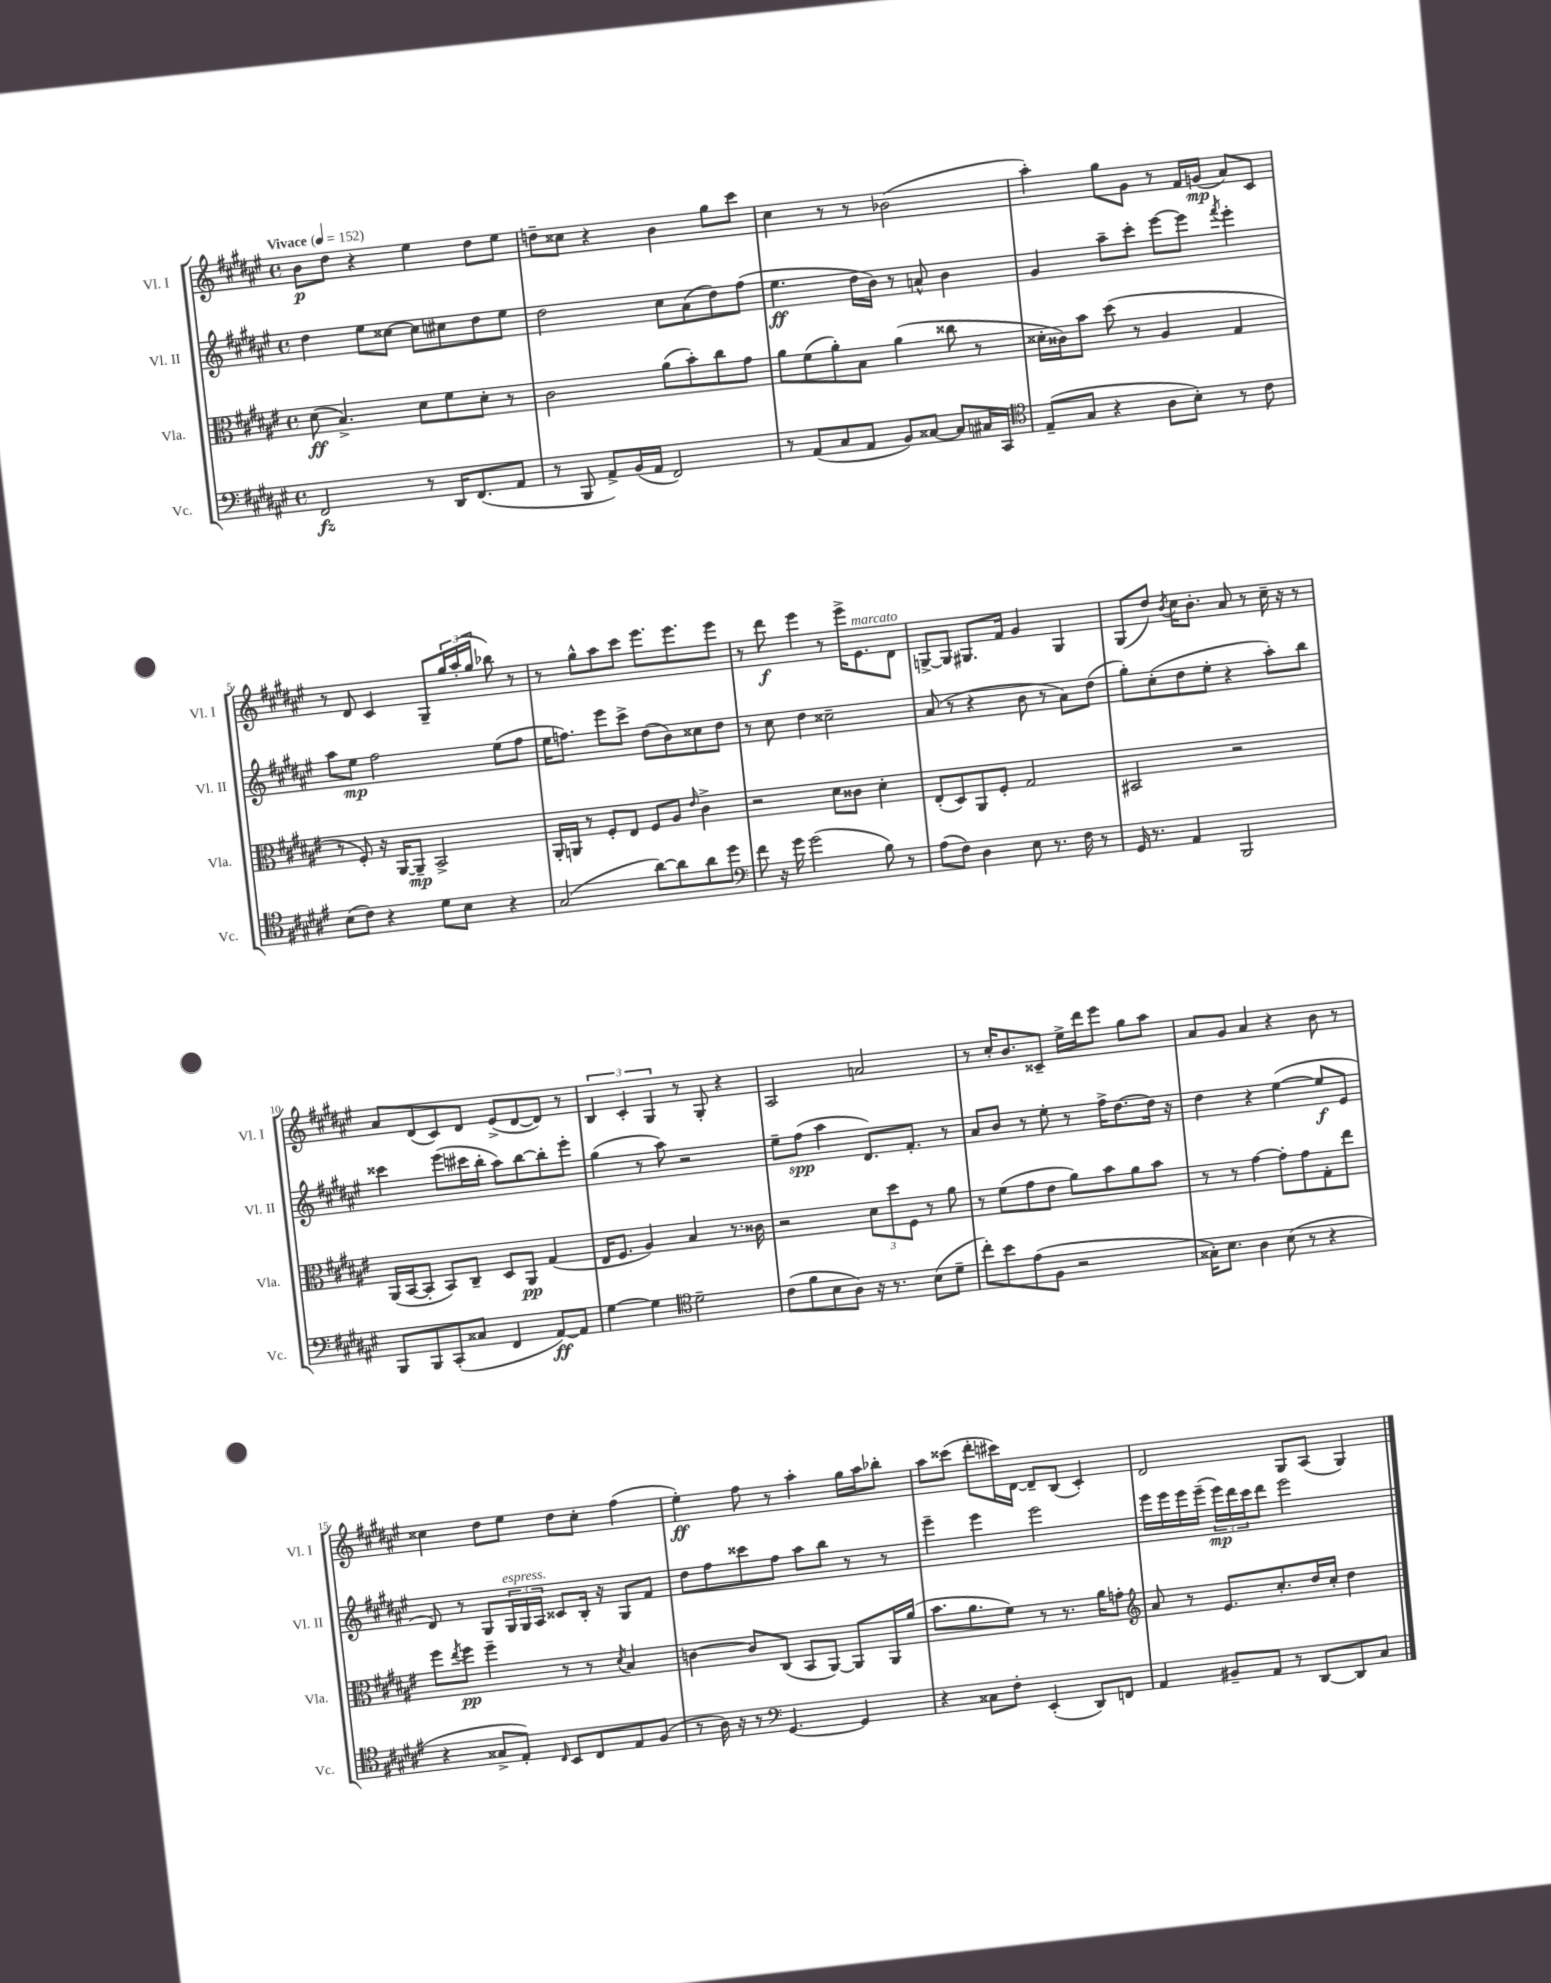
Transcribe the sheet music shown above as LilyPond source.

<<
\new StaffGroup <<
\new Staff = "s0" \with { instrumentName = "Vl. I" shortInstrumentName = "Vl. I" } {
    \clef treble \key fis \major \defaultTimeSignature \time 4/4 \tempo "Vivace" 4 = 152
    b'8\p dis''8 r4 eis''4 dis''8 eis''8 |
    d''8-- cisis''8 r4 b'4 gis''8 cis'''8 |
    cis''4 r8 r8 bes'2( |
    ais''4-.) gis''8 gis'8 r8 fis'16 g'16\mp( ais'8) cis'8 |
    r8 dis'8 cis'4 gis8-- \tuplet 3/2 { gis''16 ais''16-.( gis''16 } bes''8) r8 |
    r8 gis''8-^ ais''8 cis'''8 eis'''8. eis'''8. eis'''8 |
    r8 dis'''8\f eis'''4 r8 eis'''16-> eis'8.^\markup { \italic "marcato" } dis'8 |
    g8~-> g8 gis8. fis'16 gis'4 gis4 |
    gis8( dis''8) \acciaccatura { b'8 } cis''16 b'8.-. ais'8 r8 cis''16-- r16 r8 |
    ais'8 dis'8( cis'8) dis'8 eis'8->( dis'8~ dis'8) r8 |
    \tuplet 3/2 { b4 cis'4-. gis4 } r8 gis8-. r4 |
    ais2 a'2 |
    r8 cis''16-. b'8. cisis'8-- eis''16-> dis'''16 eis'''8 gis''8 ais''8 |
    ais'8 gis'8 ais'4 r4 b'8 r8 |
    cisis''4 dis''8 eis''8 dis''8 cisis''8-. fis''4( |
    eis''4-.\ff) fis''8 r8 ais''4-. gis''16 ais''16 bes''8-. |
    ais''8 cisis'''8( dis'''8-. cis'''16) dis'16~ dis'8-- b8( cis'4-.) |
    dis'2 gis8 ais8( gis4) \bar "|." |
}
\new Staff = "s1" \with { instrumentName = "Vl. II" shortInstrumentName = "Vl. II" } {
    \clef treble \key fis \major \defaultTimeSignature \time 4/4
    dis''4 eis''8 cisis''8~ cisis''8 cis''8 dis''8 eis''8 |
    dis''2 cis''8 ais'8( dis''8) fis''8( |
    eis''4.\ff dis''16 b'16) r8 a'8-^ b'4 |
    gis'4 ais''8-- cis'''8-. eis'''8~ eis'''8 \acciaccatura { fis'''8 } eis'''4-. |
    ais''8 eis''8\mp fis''2 eis''8( fis''8 |
    eis''16 f''8.) eis'''8 cis'''8-> dis''8( b'8) cisis''8 dis''8 |
    r8 cis''8 dis''4 cisis''2-- |
    ais'8( r8 r4 b'8 r8 ais'8) dis''8( |
    gis''8-.) cis''8-.( dis''8 eis''8-. r4 ais''8-.) b''8 |
    cisis'''4 eis'''8( cis'''16 b''16-. ais''8) b''8~ b''8-. eis'''8-. |
    gis''4( r8 ais''8) r2 |
    eis''8-- fis''8\spp( ais''4 dis'8.) fis'8.-. r8 |
    ais'8 b'8 r8 eis''8-. r8 fis''16-> dis''8.~ dis''16 r16 |
    dis''4 r4 eis''4~( eis''8\f eis'8 |
    dis'8) r8 gis8 \tuplet 3/2 { gis16^\markup { \italic "espress." } gis16 ais16 } cisis'8 b16-. r16 gis8 fis'8 |
    dis''8 fis''8 cisis'''8 fis''8 ais''8 b''8 r8 r8 |
    eis'''4-- eis'''4 eis'''2 |
    eis'''16 eis'''16 eis'''16 eis'''16--( \tuplet 3/2 { eis'''16\mp) dis'''16 cis'''16 } dis'''8 eis'''2 \bar "|." |
}
\new Staff = "s2" \with { instrumentName = "Vla." shortInstrumentName = "Vla." } {
    \clef alto \key fis \major \defaultTimeSignature \time 4/4
    dis'8\ff( b4.->) dis'8 fis'8 dis'8-. r8 |
    cis'2 ais'8( b'8-.) cis''8 gis'8 |
    ais'8 fis'8( ais'8-.) b8 ais'4( cisis''8 r8 |
    disis'16-. cisis'16) b'8 dis''8( r8 ais4 gis4 |
    r8 fis8-.) r16 ais,16~ ais,8--\mp b,2-> |
    ais,16-. a,16 r8 fis8-. eis8 fis8 ais8 \grace { eis'16 } cis'4-> |
    r2 dis'8 cisis'8 dis'4-. |
    eis8-.( dis8) ais,8 fis8-. gis2 |
    bis,2 r2 |
    ais,16( b,16~ b,8-. b,8) cis8-- dis8 ais,8\pp gis4( |
    eis16 fis8. ais4) b4 r8. cisis'16 |
    r2 \tuplet 3/2 { dis'8 dis''8 fis8 } r8 ais'8 |
    r8 fis'8( gis'8 eis'8 ais'8) b'8 ais'8 b'8 |
    r8 r8 gis'4~ gis'8-. gis'8 gis8-. eis''8 |
    fis''8 \acciaccatura { eis''8 } fis''8\pp fis''4-- r8 r8 \acciaccatura { dis'8 } b4 |
    c'4~ c'8 cis8( b,8 ais,8~) ais,8 ais,16 ais'16( |
    b'8. ais'8. fis'8) r8 r8. ais'16 g'8-. |
    \clef treble ais'8 r8 eis'8. cis''8.-. dis''16 cis''16-. dis''4 \bar "|." |
}
\new Staff = "s3" \with { instrumentName = "Vc." shortInstrumentName = "Vc." } {
    \clef bass \key fis \major \defaultTimeSignature \time 4/4
    fis,2\fz r8 dis,16 fis,8.( ais,8 |
    r8 b,,8 ais,8->) b,16( ais,16 fis,2) |
    r8 ais,8( cis8 ais,8 b,8) cisis8~ cisis8 cis16 cis,16 |
    \clef tenor eis8--( gis8 r4 ais8 b8-.) r8 cis'8 |
    b8( cis'8) r4 dis'8 b8 r4 |
    gis2( ais'8~) ais'8 ais'8 dis''8 |
    \clef bass fis'8 r16 gis'16 gis'2( b8) r8 |
    ais8( fis8) dis4 eis8 r8. fis16 r8 |
    gis,16 r8. ais,4 b,,2 |
    b,,8 b,,8 cis,8-.( cisis8 fis,4 ais,8~\ff) ais,8 |
    gis4~ gis4 \clef tenor dis'2-- |
    cis'8( fis'8 b8 ais8) r16 r8. b8( dis'8-- |
    cis''8-.) b'8 eis'8( fis8 r2 |
    gisis16-.) b8. ais4 b8( r8 r4 |
    r4 gisis8-> eis8-.) \grace { cis16 } b,8 cis8 eis8 fis8( |
    r8 ais16) r16 r8 \clef bass gis,4.~ gis,4 |
    r4 cisis8 fis8-. eis,4-.( dis,8) f,8 |
    ais,4 bis,8-- ais,8 r8 dis,8~ dis,8 cis8 \bar "|." |
}
>>
>>
